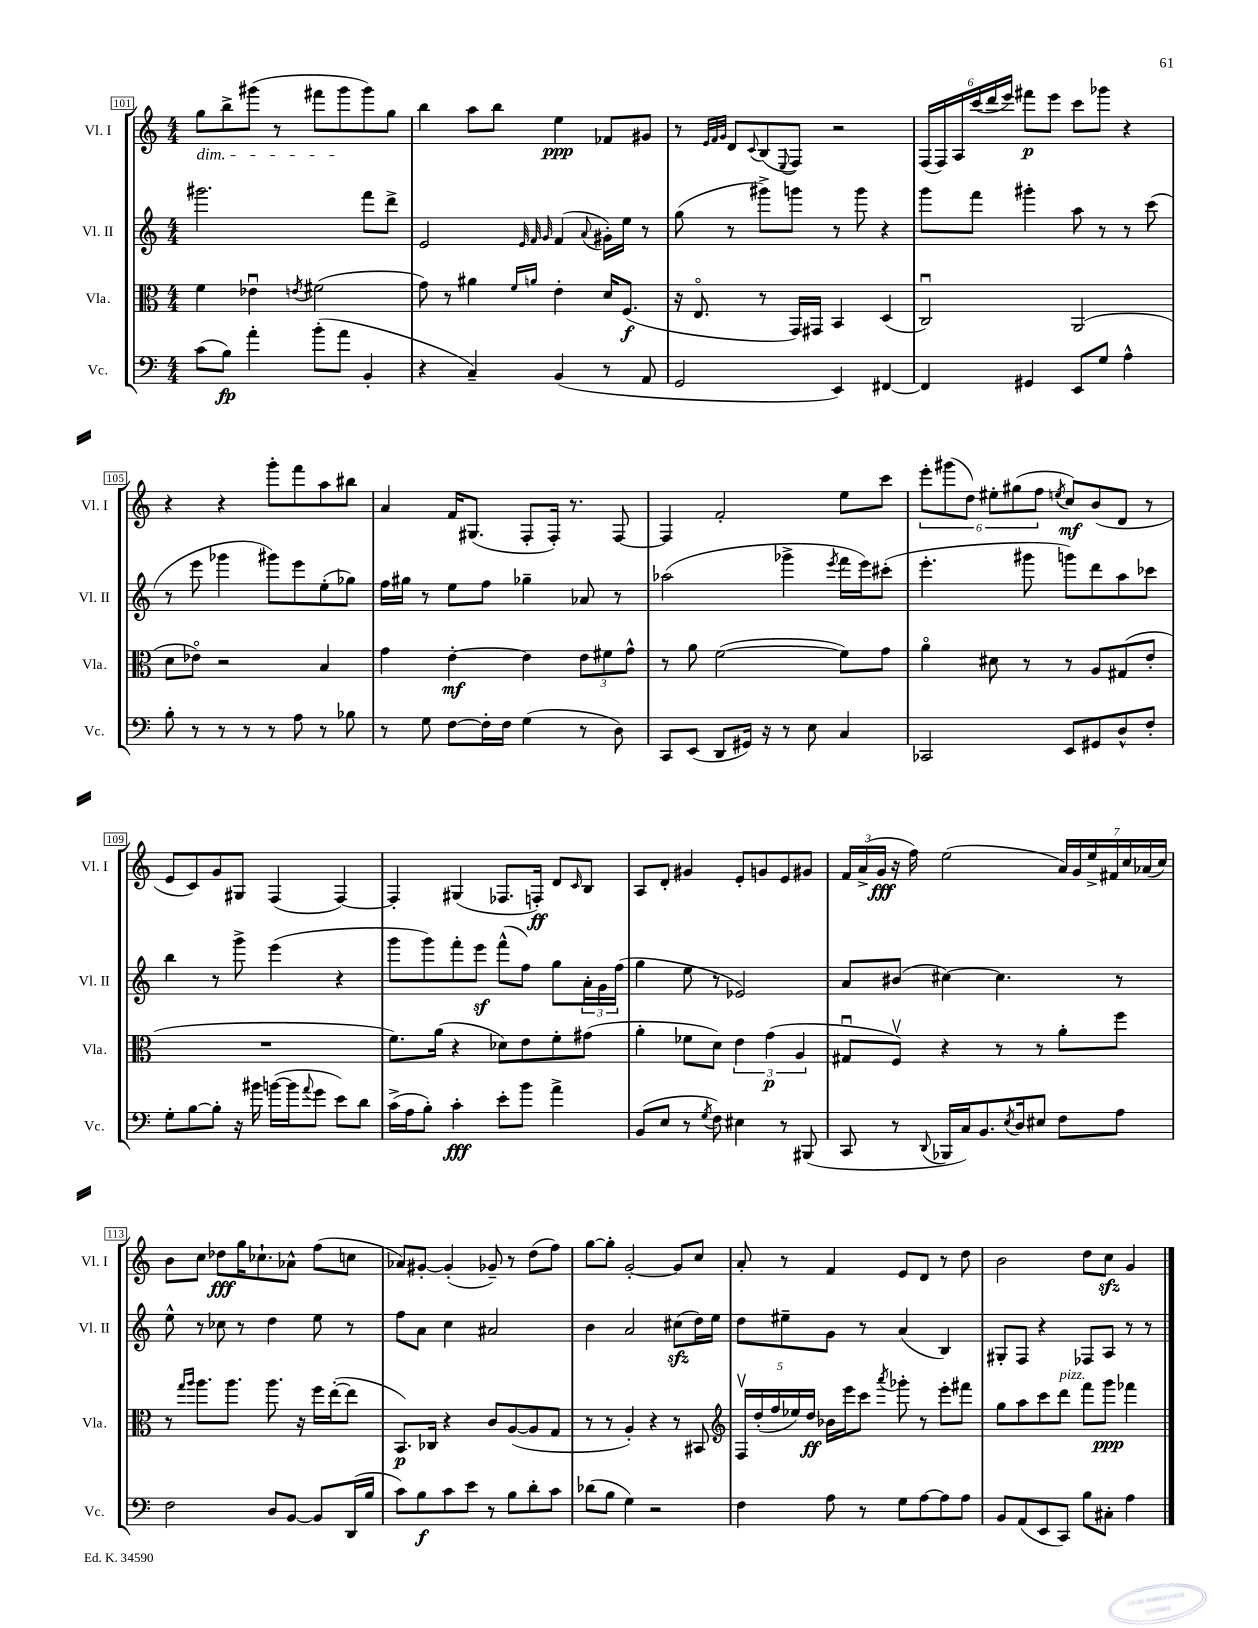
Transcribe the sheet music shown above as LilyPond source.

<<
\new StaffGroup <<
\new Staff = "s0" \with { instrumentName = "Vl. I" shortInstrumentName = "Vl. I" } {
    \clef treble \key c \major \numericTimeSignature \time 4/4
    g''8\dim b''8-> gis'''8( r8 fis'''8 gis'''8\! gis'''8) g''8 |
    b''4 a''8 b''8 e''4\ppp fes'8 gis'8 |
    r8 \grace { e'32 f'32 g'32 } d'8 \appoggiatura { c'8 } b8( \appoggiatura { e8 } f8) r2 |
    \tuplet 6/4 { f16( f16) a16 c'''16( d'''16 e'''16) } fis'''8\p e'''8 c'''8 ges'''8 r4 |
    r4 r4 g'''8-. f'''8 a''8 bis''8 |
    a'4 f'16 gis8.( f8-. f16-.) r8. f8~ |
    f4 f'2-. e''8 c'''8 |
    \tuplet 6/4 { e'''8-. gis'''8( d''8) eis''8-. gis''8( f''8 } \acciaccatura { e''8 } c''8\mf) b'8( d'8 r8 |
    e'8 c'8) g'8 gis8 f4( f4~) |
    f4-. gis4( fes8. f16-.\ff) d'8 \grace { c'16 } b8 |
    a8 d'8-. gis'4 e'8-. g'8 e'8 gis'8 |
    \tuplet 3/2 { f'16 a'16->( g'16\fff } r16 f''16) e''2( \tuplet 7/4 { a'16) g'16 e''16-> fis'16 c''16 aes'16( c''16) } |
    b'8 c''8 des''8\fff g''16 ces''8.-! aes'8-^ f''8( c''8 |
    aes'8) gis'8~-. gis'4-.( ges'8--) r8 d''8( f''8) |
    g''8~ g''8-. g'2~-. g'8 c''8 |
    a'8-. r8 f'4 e'8 d'8 r8 d''8 |
    b'2 d''8 c''8\sfz g'4 \bar "|." |
}
\new Staff = "s1" \with { instrumentName = "Vl. II" shortInstrumentName = "Vl. II" } {
    \clef treble \key c \major \numericTimeSignature \time 4/4
    gis'''2. f'''8 d'''8-> |
    e'2 \grace { e'32 f'32 g'32 } f'4( \appoggiatura { a'8 } gis'16-.) e''16 r8 |
    g''8( r8 gis'''8->) g'''8 r8 g'''8 r4 |
    g'''8 f'''8 gis'''4-. a''8 r8 r8 c'''8( |
    r8 e'''8 ges'''4 gis'''8) e'''8 e''8-.( ges''8) |
    f''16 gis''16 r8 e''8 f''8 ges''4-- aes'8 r8 |
    aes''2( ges'''4-> \acciaccatura { e'''8 } f'''16 e'''16) cis'''8-.( |
    e'''4.-. gis'''8 g'''8) d'''8 a''8 ces'''8 |
    b''4 r8 g'''8-> e'''4( r4 |
    g'''8 g'''8) f'''8-. e'''8\sf f'''8-^( f''8) g''8 \tuplet 3/2 { a'16-. g'16 f''16( } |
    g''4 e''8 r8 ees'2) |
    a'8 bis'8( cis''4~) cis''4. r8 |
    e''8-^ r8 ces''8 r8 d''4 e''8 r8 |
    f''8 a'8 c''4 ais'2 |
    b'4 a'2 cis''8\sfz( d''16) e''16 |
    d''8 eis''8-- g'8 r8 a'4( b4) |
    gis8-. f8 r4 fes8 a8 r8 r8 \bar "|." |
}
\new Staff = "s2" \with { instrumentName = "Vla." shortInstrumentName = "Vla." } {
    \clef alto \key c \major \numericTimeSignature \time 4/4
    f'4 ees'4\downbow \acciaccatura { e'8 } fis'2( |
    g'8) r8 ais'4 \grace { f'16 a'16 } e'4-. d'16 f8.\f( |
    r16 e8.\flageolet r8 g,16) gis,16 b,4 d4( |
    c2\downbow) a,2( |
    d'8 ees'8\flageolet) r2 b4 |
    g'4 e'4~-.\mf e'4 \tuplet 3/2 { e'8 fis'8 g'8-^ } |
    r8 a'8 f'2~( f'8) g'8 |
    a'4\flageolet dis'8 r8 r8 a8 gis8( e'8-. |
    R1 |
    f'8.) a'16( r4 des'8) e'8 f'8-. gis'8( |
    a'4-. fes'8 d'8) \tuplet 3/2 { e'4 g'4\p( a4 } |
    gis8\downbow f8\upbow) r4 r8 r8 a'8-. f''8 |
    r8 \grace { g''16 a''16 } a''8. a''8. a''8. r16 f''16 e''16~-.( e''8 |
    b,8.\p) ces16 r4 c'8 a8~( a8 g8 |
    r8 r8 a4-.) r4 r8 bis,8 |
    \clef treble \tuplet 5/4 { f16\upbow d''16-.( f''16 ees''16) d''16\ff } bes'16 e'''16 c'''8 \acciaccatura { a'''8 } ges'''8-. r8 e'''8-. fis'''8 |
    g''8 a''8 c'''8 d'''8^\markup { \italic "pizz." } f'''8 g'''8\ppp fes'''4 \bar "|." |
}
\new Staff = "s3" \with { instrumentName = "Vc." shortInstrumentName = "Vc." } {
    \clef bass \key c \major \numericTimeSignature \time 4/4
    c'8( b8\fp) a'4-. b'8-.( a'8 b,4-. |
    r4 c4--) b,4( r8 a,8 |
    g,2 e,4) fis,4~ |
    fis,4 gis,4 e,8 g8 a4-^ |
    b8-. r8 r8 r8 r8 a8 r8 bes8 |
    r8 g8 f8~ f16-. f16 g4( r8 d8) |
    c,8 e,8( d,8 gis,16) r16 r8 e8 c4 |
    ces,2 e,8 gis,8 d8-^ f8-. |
    g8-. b8~ b8-. r16 bis'16 b'16~( b'16 \appoggiatura { a'8 } g'8 e'8) d'8 |
    c'16->( a16 b8-.) c'4-.\fff e'8-. b'8 a'4-> |
    b,8( e8 r8 \acciaccatura { g8 } f8) eis4 r8 bis,,8( |
    c,8 r8 \appoggiatura { d,8 } bes,,16 c16) b,8. \acciaccatura { e8 } d16 eis8 f8 a8 |
    f2 d8 b,8~ b,8 d,16( b16 |
    c'8) b8\f c'8 e'8 r8 b8 d'8-. c'8 |
    des'8( b8 g4) r2 |
    f4 a8 r8 g8 a8~ a8 a8 |
    b,8 a,8( e,8 c,8) b8 cis8-. a4 \bar "|." |
}
>>
>>
\layout { \context { \Score currentBarNumber = #101 \override BarNumber.stencil = #(make-stencil-boxer 0.1 0.3 ly:text-interface::print) } }
